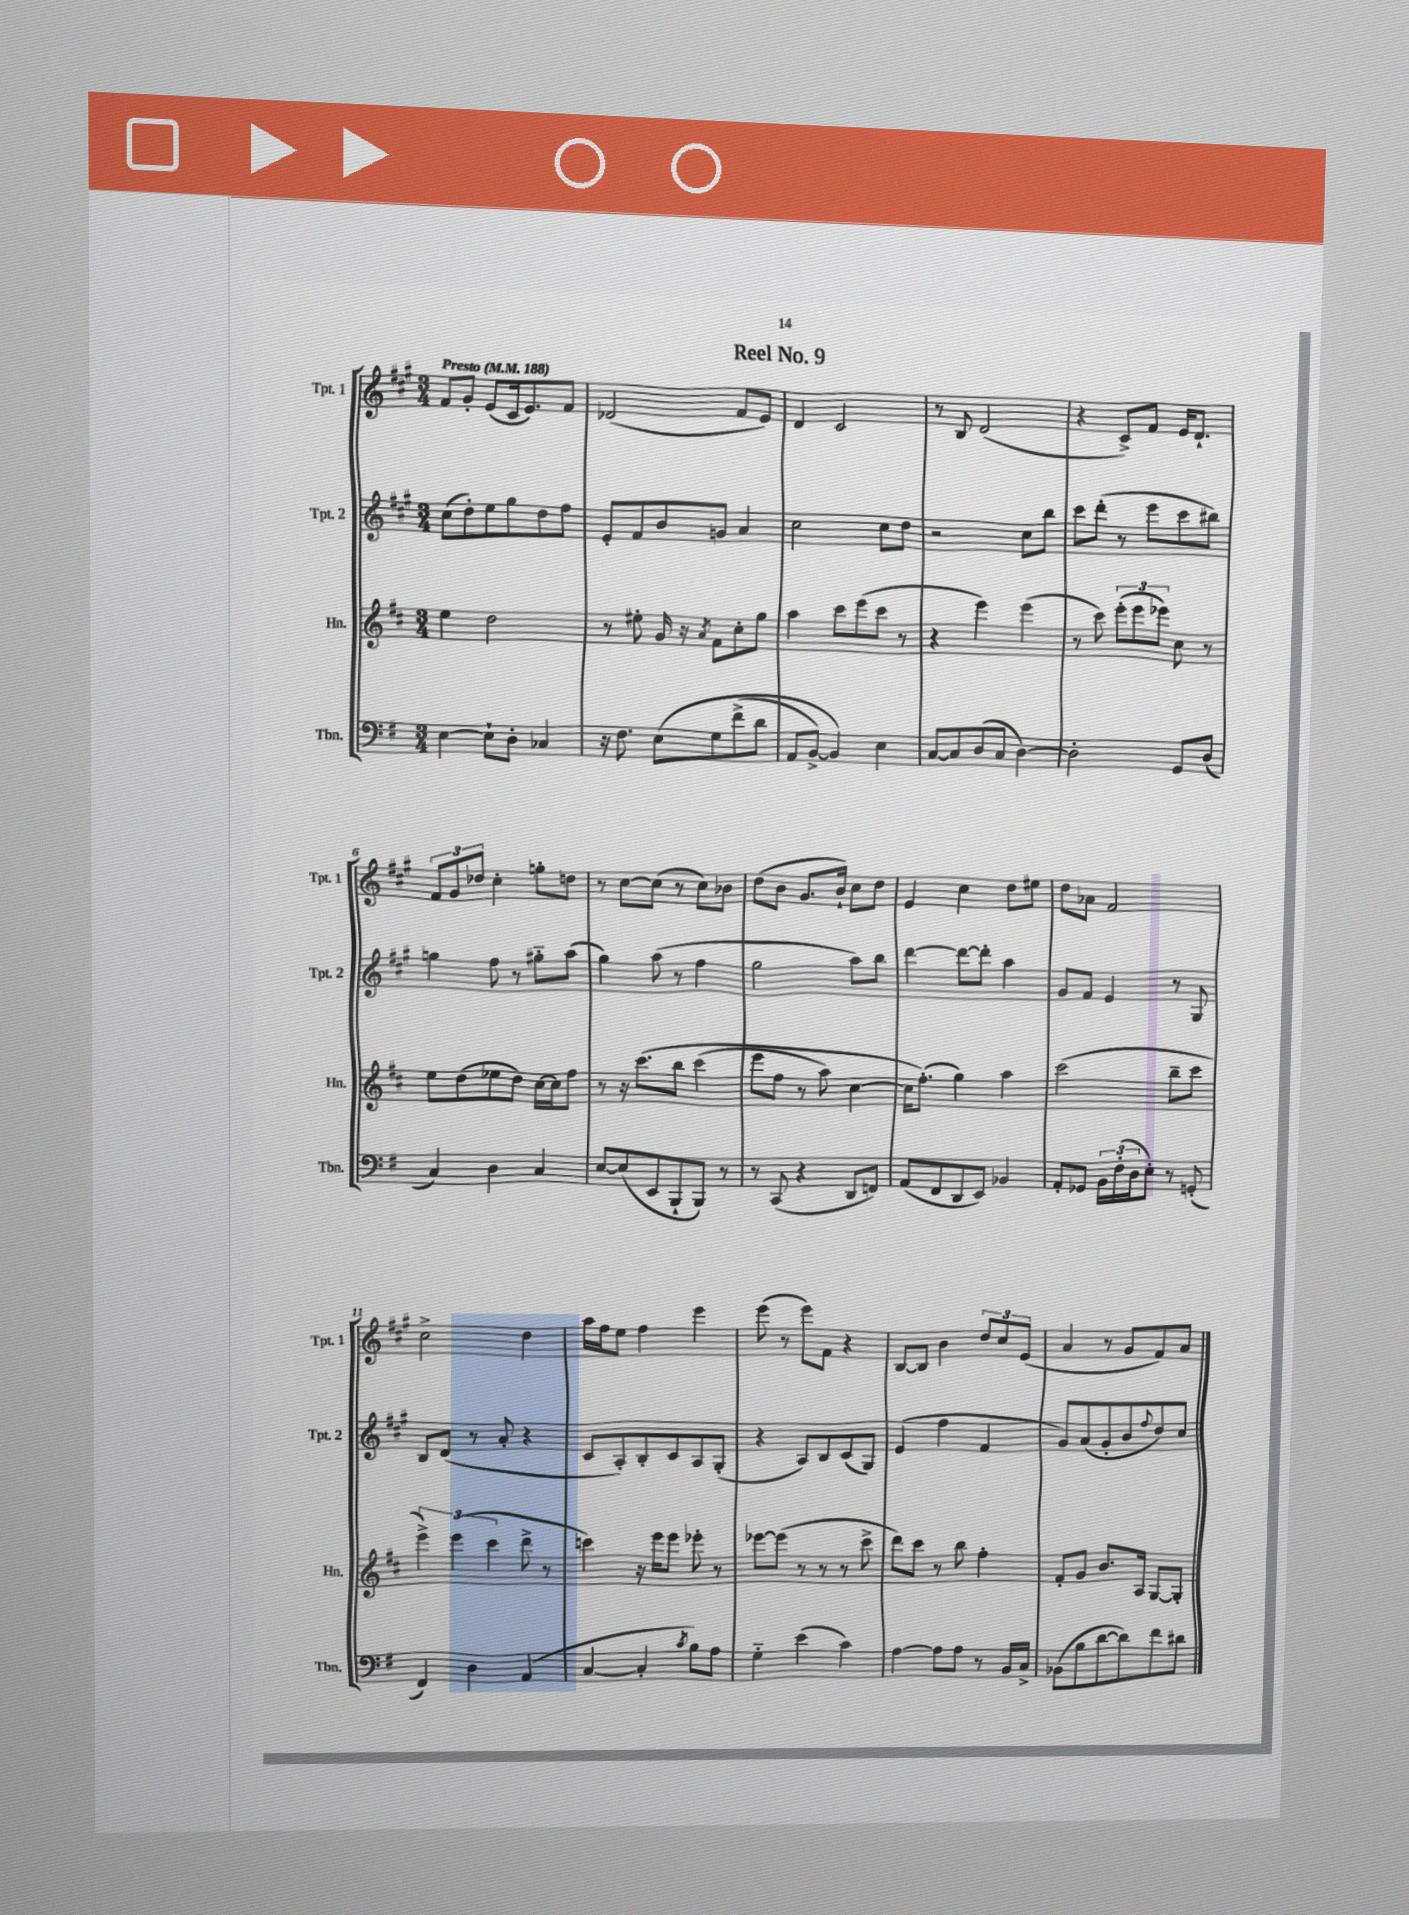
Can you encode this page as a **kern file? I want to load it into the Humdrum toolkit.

**kern	**kern	**kern	**kern
*staff4	*staff3	*staff2	*staff1
*clefF4	*clefG2	*clefG2	*clefG2
*k[f#]	*k[f#c#]	*k[f#c#g#]	*k[f#c#g#]
*M3/4	*M3/4	*M3/4	*M3/4
*MM188	*MM188	*MM188	*MM188
[4E	4ee	(8cc#	8f#
.	.	8dd')	8g#'
8E`]	2dd	8ee	(8e
8D'	.	8gg#	16c#
.	.	.	8.e)
4C-	.	8dd	.
.	.	8ff#	8f#
=	=	=	=
16r	8r	8e'	(2d-
8.F#	.	.	.
.	8ee#'	8f#	.
&(8E	16g	8b	.
.	16r	.	.
.	8qa	.	.
8G	8f#	8g	.
(8f#^	8cc#'	4a	8f#
8d	8gg	.	8e)
=	=	=	=
8AA	4aa	2cc#	4d
[8BB^)	.	.	.
4BB]&)	8ccc#	.	2c#
.	(8eee	.	.
4E	8ccc#	8cc#	.
.	8r	8dd	.
=	=	=	=
[8C	4r	2r	8r
8C]	.	.	8B
(8D	4eee)	.	(2d
8C	.	.	.
[4D)	(4eee	8cc#	.
.	.	8bb	.
=	=	=	=
2D']	8r	8ccc#	4r
.	8ccc#)	(8ddd'	.
.	(12eee'	8r	8c#^)
.	12eee	.	.
.	.	8eee	8f#
.	12eee-)	.	.
8GG	8cc#	8ccc#	16e
.	.	.	8.d`
(8D	8r	8bb#)	.
=	=	=	=
4C)	8ee	4gg	12f#
.	.	.	12g#
.	(8dd	.	.
.	.	.	12dd-
4D	8ee-	8ff#	4cc#'
.	8dd)	8r	.
4C	[16cc#	8gg#'~	8gg'
.	16cc#]	.	.
.	8ff#	(8aa	8dd
=	=	=	=
[8E	8r	4gg#)	8r
(8E]	16r	.	[8cc#
.	&(8.ccc#	.	.
8EE	.	(8aa	(8cc#]
8BBB`	8bb	8r	8r
8BBB)	(4ccc#	4ff#	8cc#)
8r	.	.	8b-
=	=	=	=
8r	8eee	2gg#	(8dd
(8CC	8ff#	.	8b
4r	8r	.	8.g#
.	8aa)	.	.
.	.	.	16b`)
8DD	[4cc#	8aa)	8cc#
8FF)	.	8bb	8dd
=	=	=	=
(8AA	16cc#]	[4ddd	4e
.	(8.ff#'&)	.	.
8FF#	.	.	.
8DD	4gg)	8ddd_	4cc#
8EE)	.	8ddd']	.
4BB-	4aa	4aa	8dd
.	.	.	8ee#
=	=	=	=
8AA'	(2ccc#	8g#	8dd
8GG-	.	8f#	8a-
24BB	.	4e	2f#
(24F#'	.	.	.
24D	.	.	.
8E')	.	.	.
8r	8bb~	8r	.
(8GG'	8ccc#	8G#	.
=	=	=	=
4FF#)	6eee^)	8B	2cc#^
.	.	(8d	.
.	(6eee	.	.
4D	.	8r	.
.	6ccc#	.	.
.	.	8a'	.
(4AA	8ddd^	4r	4dd
.	8r	.	.
=	=	=	=
[4C	4ccc)	8c#	16aa
.	.	.	16ff#
.	.	8A')	8ee
4C']	16r	8B'	4ff#
.	16eee	.	.
.	8eee	8c#	.
8qc	.	.	.
8B)	8eee-'	8A	4eee
8A	8r	(8G#'	.
=	=	=	=
4G'~	[8eee-	4r	(8eee
.	(8eee-]	.	8r
(4e	8r	8A)	8eee)
.	8r	8B	8f#
4c)	8r	(8c#	4r
.	8ccc#^	8G#)	.
=	=	=	=
[4A	8ddd)	(4e	[8B
.	8ccc#	.	8B]
8A]	8r	4ff#	4b
8A	8bb	.	.
8r	4ff#'	4f#	12dd
.	.	.	12cc#
16BB	.	.	.
.	.	.	(12e
16C^	.	.	.
=	=	=	=
(8BB-	8f#'	8g#)	4a
8B	8g	(8a	.
[8d	8.b	8g#'	8r
8d])	.	8b	8g#
.	16A	.	.
.	.	8qqff#	.
8f#	[8G	8dd)	8f#)
8d#	8G']	8cc#	8a
==	==	==	==
*-	*-	*-	*-
